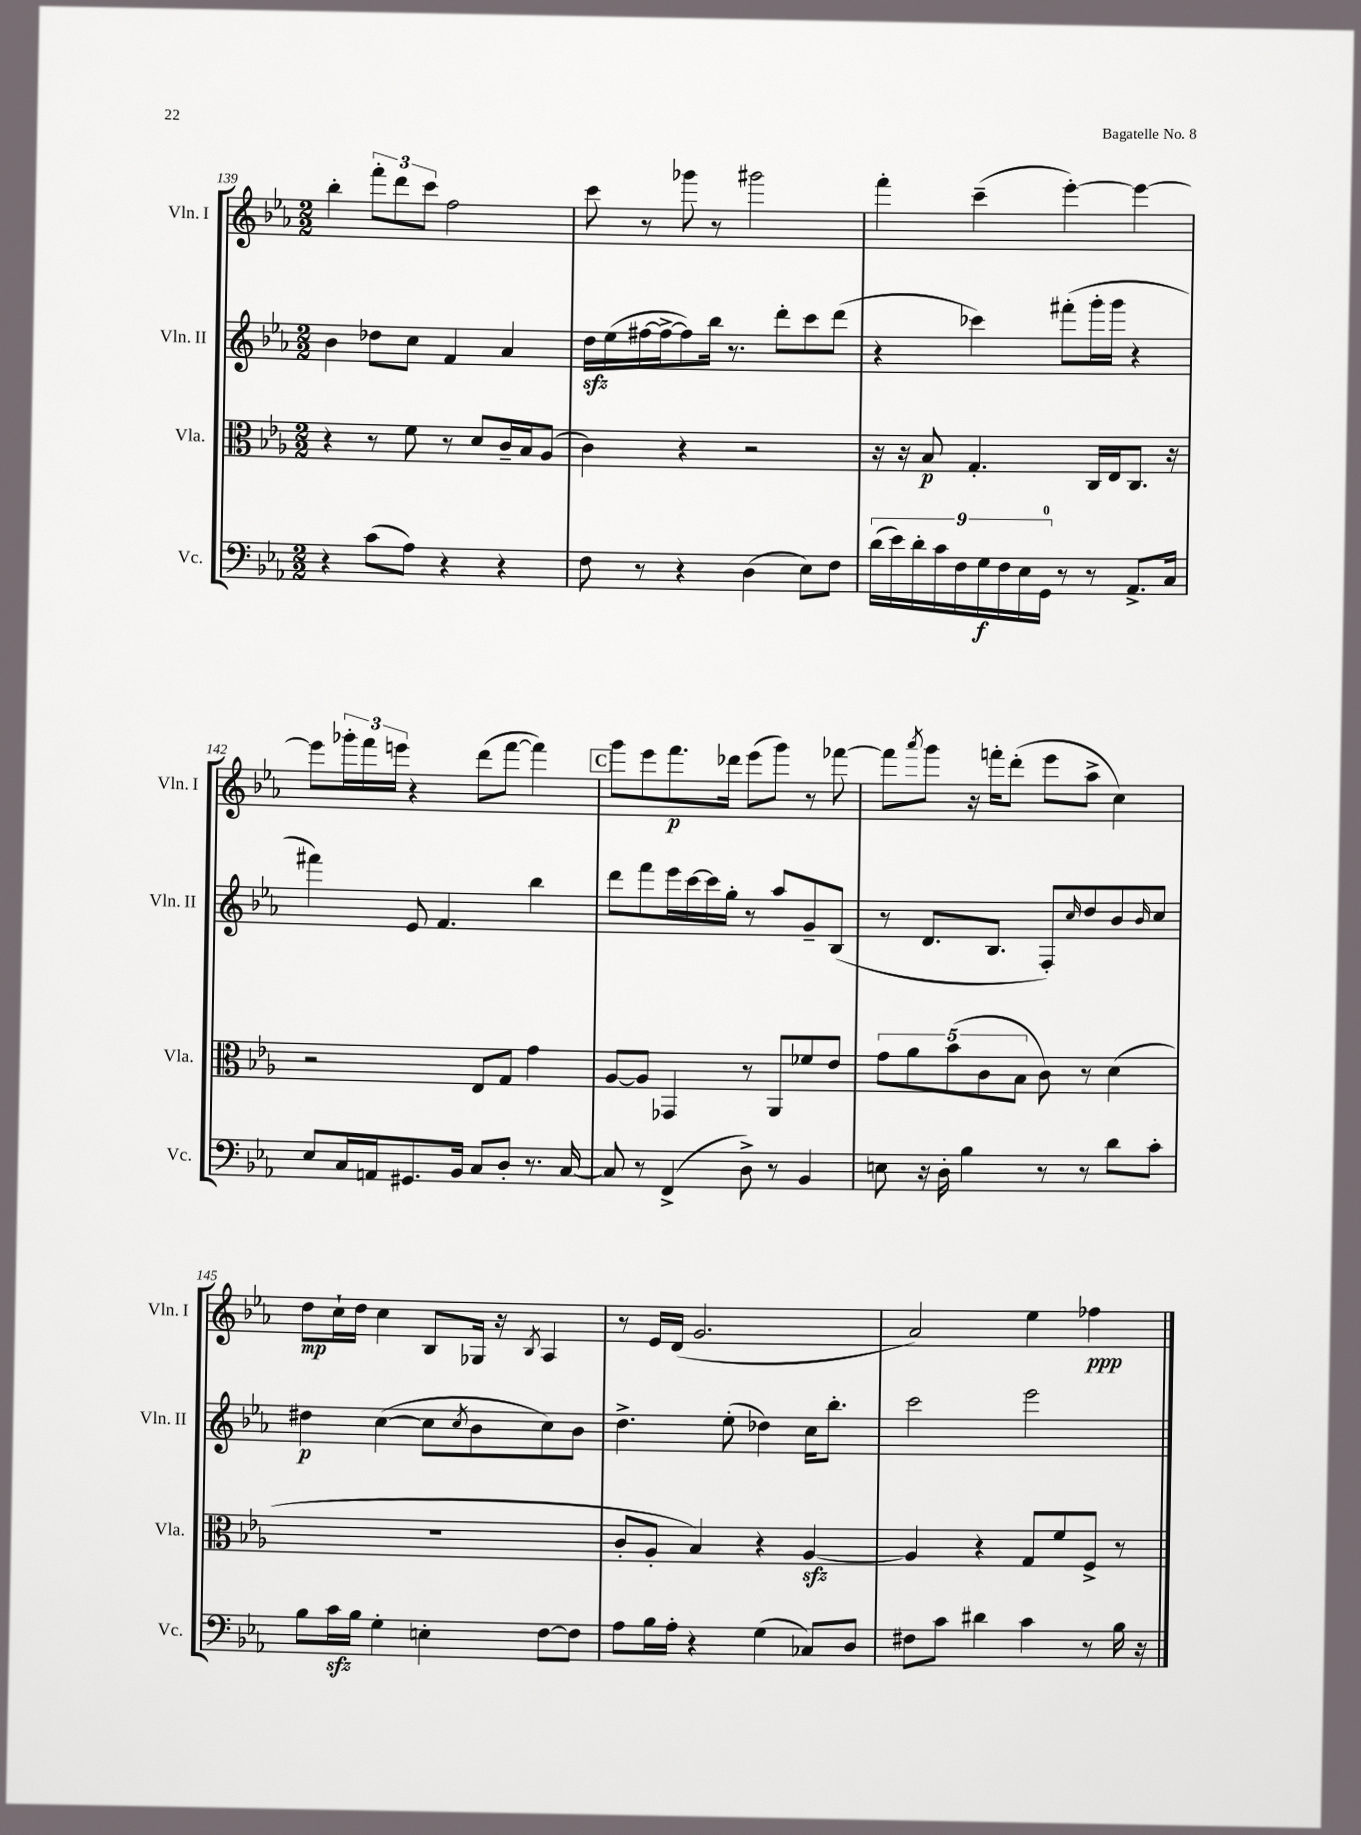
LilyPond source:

<<
\new StaffGroup <<
\new Staff = "s0" \with { instrumentName = "Vln. I" shortInstrumentName = "Vln. I" } {
    \clef treble \key ees \major \numericTimeSignature \time 2/2
    bes''4-. \tuplet 3/2 { f'''8-. d'''8 c'''8 } f''2 |
    c'''8 r8 ges'''8 r8 gis'''2 |
    f'''4-. c'''4--( ees'''4~-.) ees'''4~ |
    ees'''8 \tuplet 3/2 { ges'''16-. f'''16 e'''16 } r4 d'''8( f'''8~ f'''4) |
    \mark \markup { \box "C" } g'''8 ees'''8 f'''8.\p des'''16 ees'''8( g'''8) r8 fes'''8~ |
    fes'''8 \acciaccatura { aes'''8 } g'''8 r16 f'''16-. d'''8-.( ees'''8 aes''8-> c''4) |
    d''8\mp c''16-! d''16 c''4 bes8 ges16 r16 \acciaccatura { bes8 } aes4 |
    r8 ees'16 d'16( g'2. |
    aes'2) ees''4 fes''4\ppp \bar "|." |
}
\new Staff = "s1" \with { instrumentName = "Vln. II" shortInstrumentName = "Vln. II" } {
    \clef treble \key ees \major \numericTimeSignature \time 2/2
    bes'4 des''8 c''8 f'4 aes'4 |
    d''16\sfz ees''16( fis''16~ fis''16~-> fis''8) bes''16 r8. d'''8-. c'''8 d'''8( |
    r4 ces'''4) fis'''8-.( g'''16-. g'''16 r4 |
    fis'''4) ees'8 f'4. bes''4 |
    \mark \markup { \box "C" } d'''8 f'''8 ees'''16 c'''16~ c'''16 g''16-. r8 aes''8 g'8-- bes8( |
    r8 d'8. bes8. f8-.) \grace { c''16 } d''8 bes'8 \grace { bes'16 } c''8 |
    dis''4\p c''4~( c''8 \acciaccatura { c''8 } bes'8 c''8) bes'8 |
    d''4.-> ees''8-.( des''4) c''16 bes''8.-. |
    c'''2 ees'''2 \bar "|." |
}
\new Staff = "s2" \with { instrumentName = "Vla." shortInstrumentName = "Vla." } {
    \clef alto \key ees \major \numericTimeSignature \time 2/2
    r4 r8 f'8 r8 d'8 c'16-- bes16 aes8( |
    c'4) r4 r2 |
    r16 r16 bes8\p g4.-. c16 ees16 c8. r16 |
    r2 ees8 g8 g'4 |
    \mark \markup { \box "C" } aes8~ aes8 ges,4 r8 aes,8 fes'8 ees'8 |
    \tuplet 5/4 { g'8 aes'8 bes'8( c'8 bes8 } c'8) r8 d'4( |
    R1 |
    c'8-. aes8-. bes4) r4 aes4~\sfz |
    aes4 r4 g8 f'8 f8-> r8 \bar "|." |
}
\new Staff = "s3" \with { instrumentName = "Vc." shortInstrumentName = "Vc." } {
    \clef bass \key ees \major \numericTimeSignature \time 2/2
    r4 c'8( aes8) r4 r4 |
    f8 r8 r4 d4( ees8) f8 |
    \tuplet 9/8 { d'16( ees'16) d'16-. c'16 f16 g16\f f16 ees16 g,16-0 } r8 r8 aes,8.-> c16 |
    ees8 c16 a,16 gis,8. bes,16 c8 d8-. r8. c16~ |
    \mark \markup { \box "C" } c8 r8 f,4->( d8->) r8 bes,4 |
    e8 r16 d16-. bes4 r8 r8 d'8 c'8-. |
    bes8 c'16\sfz bes16 g4-. e4-. f8~ f8 |
    aes8 bes16 aes16-. r4 g4( ces8) d8 |
    fis8 c'8 dis'4 c'4 r8 bes16 r16 \bar "|." |
}
>>
>>
\layout { \context { \Score currentBarNumber = #139 } }
